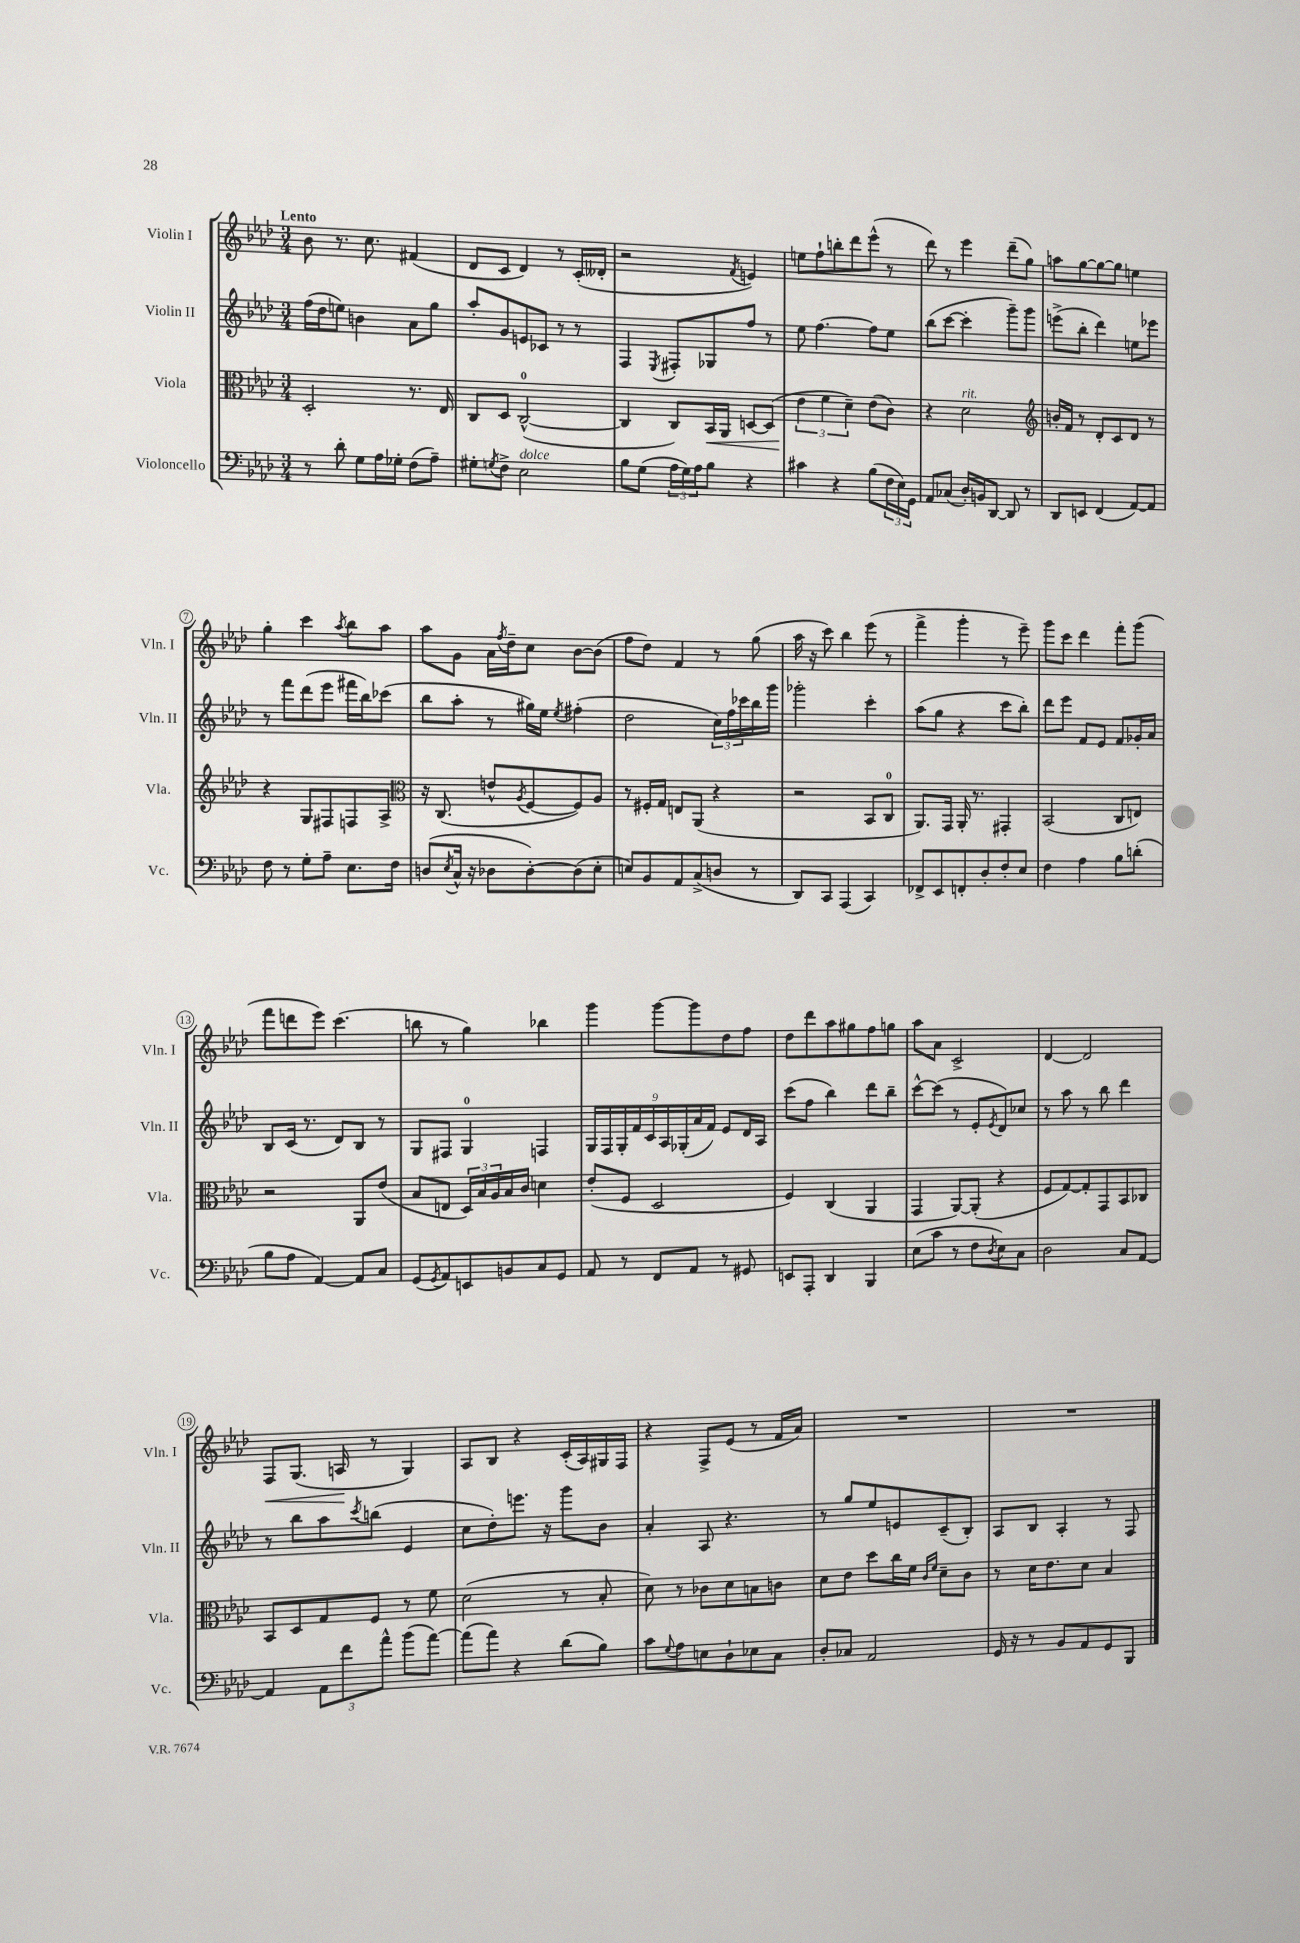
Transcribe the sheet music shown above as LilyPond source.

<<
\new StaffGroup <<
\new Staff = "s0" \with { instrumentName = "Violin I" shortInstrumentName = "Vln. I" } {
    \clef treble \key aes \major \numericTimeSignature \time 3/4 \tempo "Lento"
    bes'8 r8. c''8. fis'4( |
    des'8 c'8 des'4) r8 c'16-.( deses'16-. |
    r2 \acciaccatura { f'8 } e'4) |
    e''8 f''8-! b''8-. des'''8 ees'''8-^( r8 |
    des'''8) r8 ees'''4 des'''8--( g''8) |
    a''8 g''8~ g''8~ g''8 e''4 |
    g''4-. c'''4 \acciaccatura { aes''8 } bes''8 aes''8 |
    aes''8 g'8 aes'16 \acciaccatura { f''8 } des''16-- c''8 bes'8~ bes'8( |
    f''8 des''8) f'4 r8 g''8( |
    aes''16 r16 c'''8) bes''4 ees'''8( r8 |
    f'''4-> g'''4-. r8 ees'''8--) |
    g'''8 c'''8 des'''4 f'''8-. g'''8( |
    f'''8 d'''8 ees'''8) c'''4.( |
    b''8 r8 g''4) bes''4 |
    g'''4 g'''8~ g'''8 des''8 f''8 |
    des''8 des'''8 aes''8 gis''8 f''8 g''8 |
    aes''8 aes'8 c'2-> |
    des'4~ des'2 |
    f8\< g8.( a16\! r8 g4) |
    aes8 bes8 r4 c'16-.( aes16) gis16 f16 |
    r4 f8-> ees'8( r8 f'16 aes'16) |
    R2. |
    R2. \bar "|." |
}
\new Staff = "s1" \with { instrumentName = "Violin II" shortInstrumentName = "Vln. II" } {
    \clef treble \key aes \major \numericTimeSignature \time 3/4
    f''16( des''16 e''8) b'4 aes'8 g''8 |
    aes''8-. g'8 e'8 ces'8 r8 r8 |
    f4 \acciaccatura { ees8 } fis8-. ges8 f''8 r8 |
    ees''8 f''4.~ f''8 ees''8 |
    bes''8( c'''8~ c'''4-. g'''8--) g'''8 |
    e'''8->( bes''8-. des'''4) e''8 ees'''8 |
    r8 f'''8 des'''8( ees'''8 fis'''16 bes''16) ces'''8( |
    bes''8 aes''8-. r8 gis''16) ees''16 \acciaccatura { ees''8 } fis''4-.( |
    des''2 \tuplet 3/2 { c''16) f''16 ces'''16 } bes''16 g'''16 |
    ges'''2-. c'''4-. |
    aes''8( g''8 r4 c'''8 bes''8-.) |
    des'''8 ees'''8 f'8 ees'8 f'8 ges'16-. aes'16 |
    bes8 c'16( r8. des'8) bes8 r8 |
    g8 fis8 g4-0 f4 |
    \tuplet 9/8 { g16 f16 g16-. f'16 c'16 aes16 ges16-.( aes'16 f'16) } ees'8 des'16 aes16 |
    c'''8( f''8 bes''4) des'''8 bes''8-- |
    c'''8~-^ c'''8( r8 ees'8-. \acciaccatura { ees'8 } des'8) ces''8 |
    r8 aes''8 r8 bes''8 des'''4 |
    r8 bes''8 aes''8 \acciaccatura { c'''8 } b''8( ees'4 |
    c''8 des''8-.) e'''8. r16 g'''8 bes'8 |
    aes'4-. aes8 r4. |
    r8 g''8 ees''8 e'8 c'8--( bes8-.) |
    aes8 bes8 aes4-. r8 f8 \bar "|." |
}
\new Staff = "s2" \with { instrumentName = "Viola" shortInstrumentName = "Vla." } {
    \clef alto \key aes \major \numericTimeSignature \time 3/4
    des2-. r8. ees16 |
    c8 des8 c2-0~-^( |
    c4 c8) bes,16\< aes,16 d8~ d8( |
    \tuplet 3/2 { ees'4\! f'4 des'4--) } ees'8( c'8) |
    r4 des'2^\markup { \italic "rit." } |
    \clef treble b'16-. f'16 r8 des'8-. c'8 des'8 r8 |
    r4 g8 fis8 f8 aes8-> |
    \clef alto r16 c8.( e'8-^ \acciaccatura { aes8 } f8~ f8) aes8 |
    r8 fis16-. g16 e8 aes,8( r4 |
    r2 bes,8 c8-0 |
    aes,8.) g,16 aes,16-. r8. gis,4-. |
    bes,2( c8 e8) |
    r2 aes,8 ees'8( |
    bes8 e8 \tuplet 3/2 { des16) bes16 aes16 } bes16 c'16 d'4 |
    ees'8-.( f8 des2 |
    f4) c4( aes,4 |
    g,4 aes,8~) aes,8-.( r4 |
    f8 g8~) g8-. g,8 bes,8 ces8 |
    bes,8 des8 g8 f8 r8 f'8 |
    des'2( r8 bes8-. |
    des'8) r8 ces'8 des'8 b8 c'8 |
    des'8 ees'8 des''8 c''16 f'16 \grace { c'16 f'16 } des'8-- c'8 |
    r8 des'16 ees'8. des'8 bes4 \bar "|." |
}
\new Staff = "s3" \with { instrumentName = "Violoncello" shortInstrumentName = "Vc." } {
    \clef bass \key aes \major \numericTimeSignature \time 3/4
    r8 des'8-. g8 aes16 ges16-. f8( aes8--) |
    gis8-. \acciaccatura { g8 } f8-> ees2^\markup { \italic "dolce" } |
    bes8 g8( \tuplet 3/2 { aes16 g16) aes16 } bes8 r4 |
    cis'4 r4 bes8( \tuplet 3/2 { f16 ees16) g,16 } |
    aes,8 ces8( des16-.) b,16 des,8~ des,8 r8 |
    des,8 e,8 f,4( aes,8~) aes,8 |
    f8 r8 g8-. aes8-- ees8. f16 |
    d8( \acciaccatura { ees8 } c16-^ r16 des8 des8~-.) des8( ees8-. |
    e8) bes,8 aes,8 c8->( d8 r8 |
    des,8) c,8 aes,,4( c,4) |
    fes,8-> ees,8 f,8-. des8-. f8-. ees8 |
    f4 aes4 bes8 d'8-.( |
    bes8 aes8 aes,4~) aes,8 c8 |
    g,8( \acciaccatura { g,8 } aes,8) e,8 b,8 c8 g,8 |
    aes,8 r8 f,8 aes,8 r8 gis,8 |
    e,8 aes,,8-. des,4 bes,,4 |
    ees8( c'8 r8 f8 \acciaccatura { des8 } ees8) c8 |
    des2 c8 aes,8~ |
    aes,4 \tuplet 3/2 { aes,8 f'8 aes'8-^ } bes'8( aes'8~) |
    aes'8( aes'8) r4 des'8( bes8) |
    c'8 \appoggiatura { g8 } aes8 e8 des8-! ees8 c8 |
    des8-. ces8 aes,2 |
    g,16 r16 r8 bes,8 aes,8 g,8 bes,,8 \bar "|." |
}
>>
>>
\layout { \context { \Score \override BarNumber.stencil = #(make-stencil-circler 0.1 0.3 ly:text-interface::print) } }
